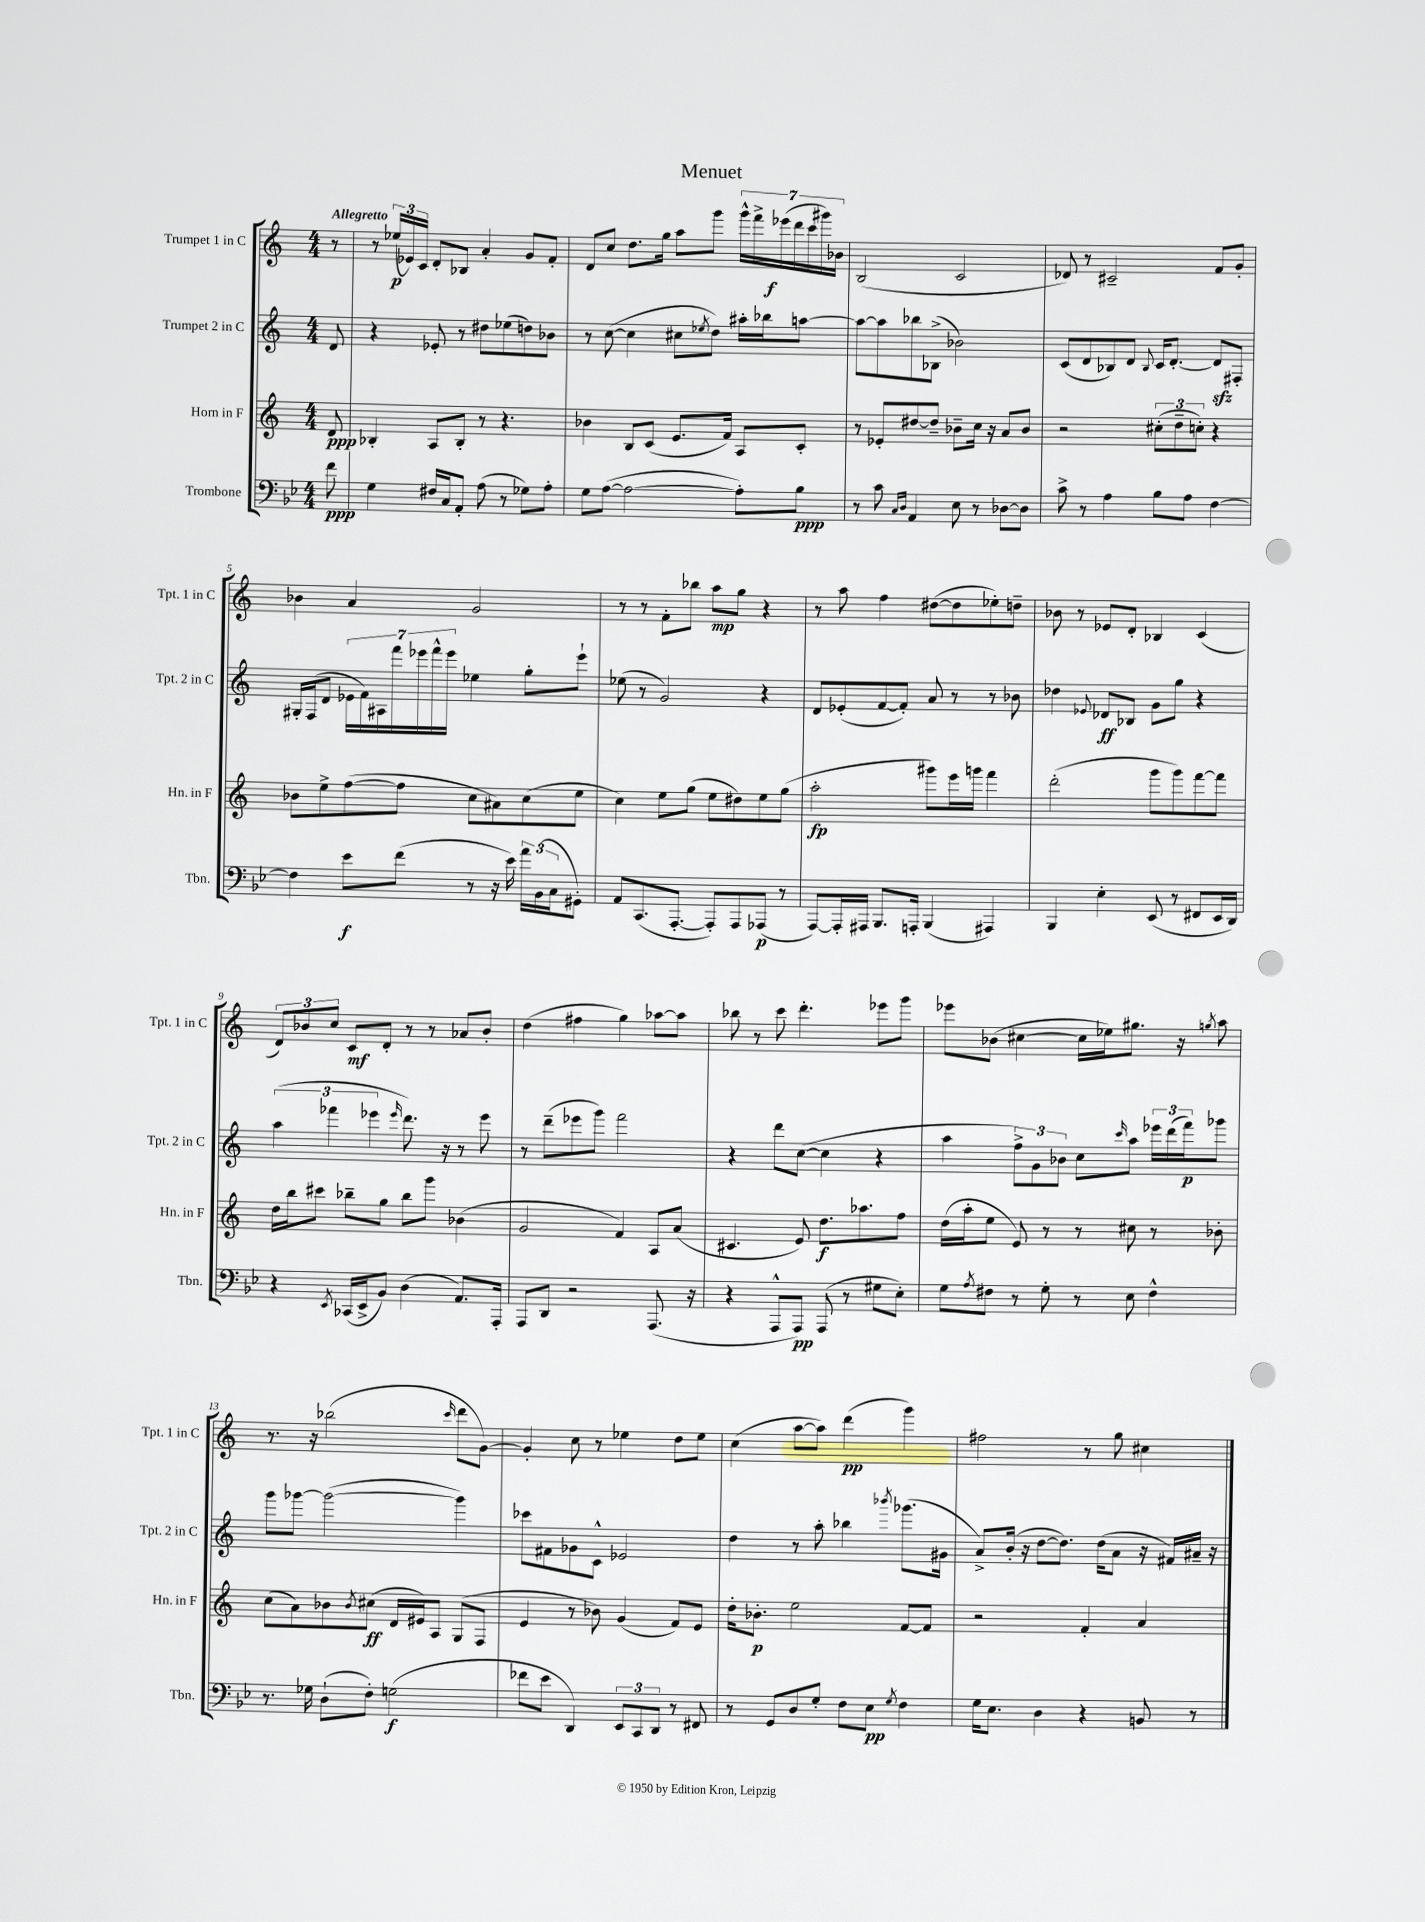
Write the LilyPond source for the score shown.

\header { title = "Menuet" }
<<
\new StaffGroup <<
\new Staff = "s0" \with { instrumentName = "Trumpet 1 in C" shortInstrumentName = "Tpt. 1 in C" } {
    \clef treble \key c \major \numericTimeSignature \time 4/4 \partial 8 \tempo "Allegretto"
    r8 |
    r8 \tuplet 3/2 { ees''16\p( ees'16) c'16 } d'8-. bes8 a'4-. g'8 f'8-. |
    d'8 c''8 d''8. g''16 a''8 g'''8 \tuplet 7/4 { g'''16-^ f'''16-> ees'''16\f( d'''16 c'''16 gis'''16) bes'16 } |
    b2( c'2 |
    des'8) r8 cis'2-- f'8 g'8-. |
    bes'4 a'4 g'2 |
    r8 r8 f'8-. bes''8 a''8\mp g''8 r4 |
    r8 a''8 f''4 dis''8~( dis''8 ees''8-.) d''8-- |
    bes'8 r8 ees'8 d'8-. bes4 c'4( |
    \tuplet 3/2 { d'8) bes'8 c''8 } c'8\mf d'8-. r8 r8 aes'8 bes'8-. |
    d''4( fis''4 g''4) aes''8~ aes''8 |
    bes''8 r8 c'''8 d'''4.-. ees'''8 g'''8 |
    ees'''8 bes'8( cis''4~ cis''16 ees''16) gis''8. r16 \acciaccatura { g''8 } a''8 |
    r8. r16 bes''2( \grace { c'''16 } d'''8 g'8~) |
    g'4-. c''8 r8 ees''4 d''8 ees''8 |
    c''4( a''8~ a''8) d'''4\pp( g'''4) |
    fis''2 r8 g''8 cis''4 \bar "|." |
}
\new Staff = "s1" \with { instrumentName = "Trumpet 2 in C" shortInstrumentName = "Tpt. 2 in C" } {
    \clef treble \key c \major \numericTimeSignature \time 4/4 \partial 8
    d'8 |
    r4 ees'8-. r8 dis''8 ees''8( d''8) bes'8 |
    r8 c''8~( c''4 cis''8 \acciaccatura { ees''8 } d''8) ais''16-. bes''16 a''8~ |
    a''8~ a''8 bes''8 bes8->( bes'2) |
    c'8( d'8 bes8) d'8 \appoggiatura { bes8 } c'16 d'8.~-. d'8\sfz fis8-. |
    gis16-. f16( d'8 \tuplet 7/4 { ees'16 f'16) ais16 f'''16 ees'''16 f'''16-^ ees'''16 } ees''4 g''8-. ees'''8-! |
    ees''8( r8 g'2) r4 |
    d'8 ees'8-.( f'8~ f'8-.) a'8 r8 r8 bes'8 |
    des''4 \appoggiatura { ees'8 } des'8\ff bes8 g'8 g''8 r4 |
    \tuplet 3/2 { a''4( fes'''4 ees'''4 } \grace { ees'''16 } d'''8.) r16 r8 ees'''8 |
    r8 d'''8--( ees'''8 g'''8) f'''2 |
    r4 d'''8 c''8~( c''4 r4 |
    a''4 \tuplet 3/2 { f''8->) g'8 bes'8 } c''8 \grace { c'''16 } a''8 \tuplet 3/2 { ees'''16 d'''16( f'''16\p) } ges'''8 |
    g'''8 ges'''8~ ges'''2~( ges'''4) |
    ces'''8 fis'8 ges'8 c'8-^ ees'2 |
    d''4 r8 a''8-. bes''4 \acciaccatura { bes'''8 } ges'''8.( gis'16 |
    a'8->) b'16-.( r16 d''8~ d''8.) d''16( a'8 r16 fis'16) ais'16-- r16 \bar "|." |
}
\new Staff = "s2" \with { instrumentName = "Horn in F" shortInstrumentName = "Hn. in F" } {
    \clef treble \key c \major \numericTimeSignature \time 4/4 \partial 8
    d'8\ppp |
    bes4-. a8 bes8-. r8 r4. |
    bes'4 b8 c'8( e'8. f'16) a8 c'8-. |
    r8 ees'8-. dis''8~ dis''8-- bes'8-- c''16 r16 a'8 bes'8 |
    r2 \tuplet 3/2 { cis''8-.( d''8-- c''8-.) } r4 |
    bes'8 e''8-> f''8~( f''8 c''8 ais'8) c''8( e''8 |
    c''4) e''8 g''8( e''8 dis''8) e''8 g''8( |
    a''2-.\fp gis'''8) e'''16 g'''16 f'''4 |
    d'''2-.( g'''8 g'''8) f'''8~ f'''8 |
    d''16 b''16 cis'''8 bes''8-- g''8 bes''8 g'''8 bes'4( |
    g'2 f'4) a8 a'8( |
    cis'4. e'8) d''8.\f aes''8. f''8 |
    d''16( a''16-. e''8 e'8) r8 r8 cis''8 r8 bes'8-. |
    c''8( a'8) bes'8 \acciaccatura { bes'8 } cis''8\ff( d'16 eis'16) a8 g8( f8 |
    e'4 r8 bes'8) g'4( f'8) e'8 |
    d''16-. bes'8.-.\p e''2 f'8~ f'8 |
    r2 f'4-. a'4 \bar "|." |
}
\new Staff = "s3" \with { instrumentName = "Trombone" shortInstrumentName = "Tbn." } {
    \clef bass \key bes \major \numericTimeSignature \time 4/4 \partial 8
    f'8\ppp |
    g4 fis16 c16 a,8-. a8( r8 ges8) a8-. |
    g8 a8~( a2~ a8-.) bes8\ppp |
    r8 c'8 \grace { c16 d16 } a,4 ees8 r8 des8~ des8 |
    c'8-> r8 a4 bes8 a8 f4~ |
    f4 ees'8\f f'8( r8 r16 ees'16) \tuplet 3/2 { a'16 bes,16( c16 } gis,8-.) |
    a,8 c,8.( a,,8.~-. a,,8-.) a,,8 aes,,8\p( r8 |
    a,,8~) a,,16-. ais,,16 bes,,8. a,,16-. bes,,4( ais,,4) |
    bes,,4 ees4-. ees,8( r8 fis,8 ees,16 d,16) |
    r4 \acciaccatura { ees,8 } ces,16( ees,16-> bes,8) d4( a,8.) a,,16-. |
    a,,8 d,8 r2 a,,8.( r16 |
    r4 a,,8-^ a,,8\pp) a,,8( r8 gis8 ees8-.) |
    g8 \acciaccatura { a8 } fis8 r8 g8-. r8 ees8 fis4-^ |
    r8. ges16 d8-!( f8-.) g2\f( |
    fes'8 ees'8 d,4) \tuplet 3/2 { ees,8 c,8 d,8 } r8 fis,8 |
    r8 g,8 d8 g8-. f8 ees8\pp \acciaccatura { g8 } f4 |
    g16 ees8. d4 r4 b,8 r8 \bar "|." |
}
>>
>>
